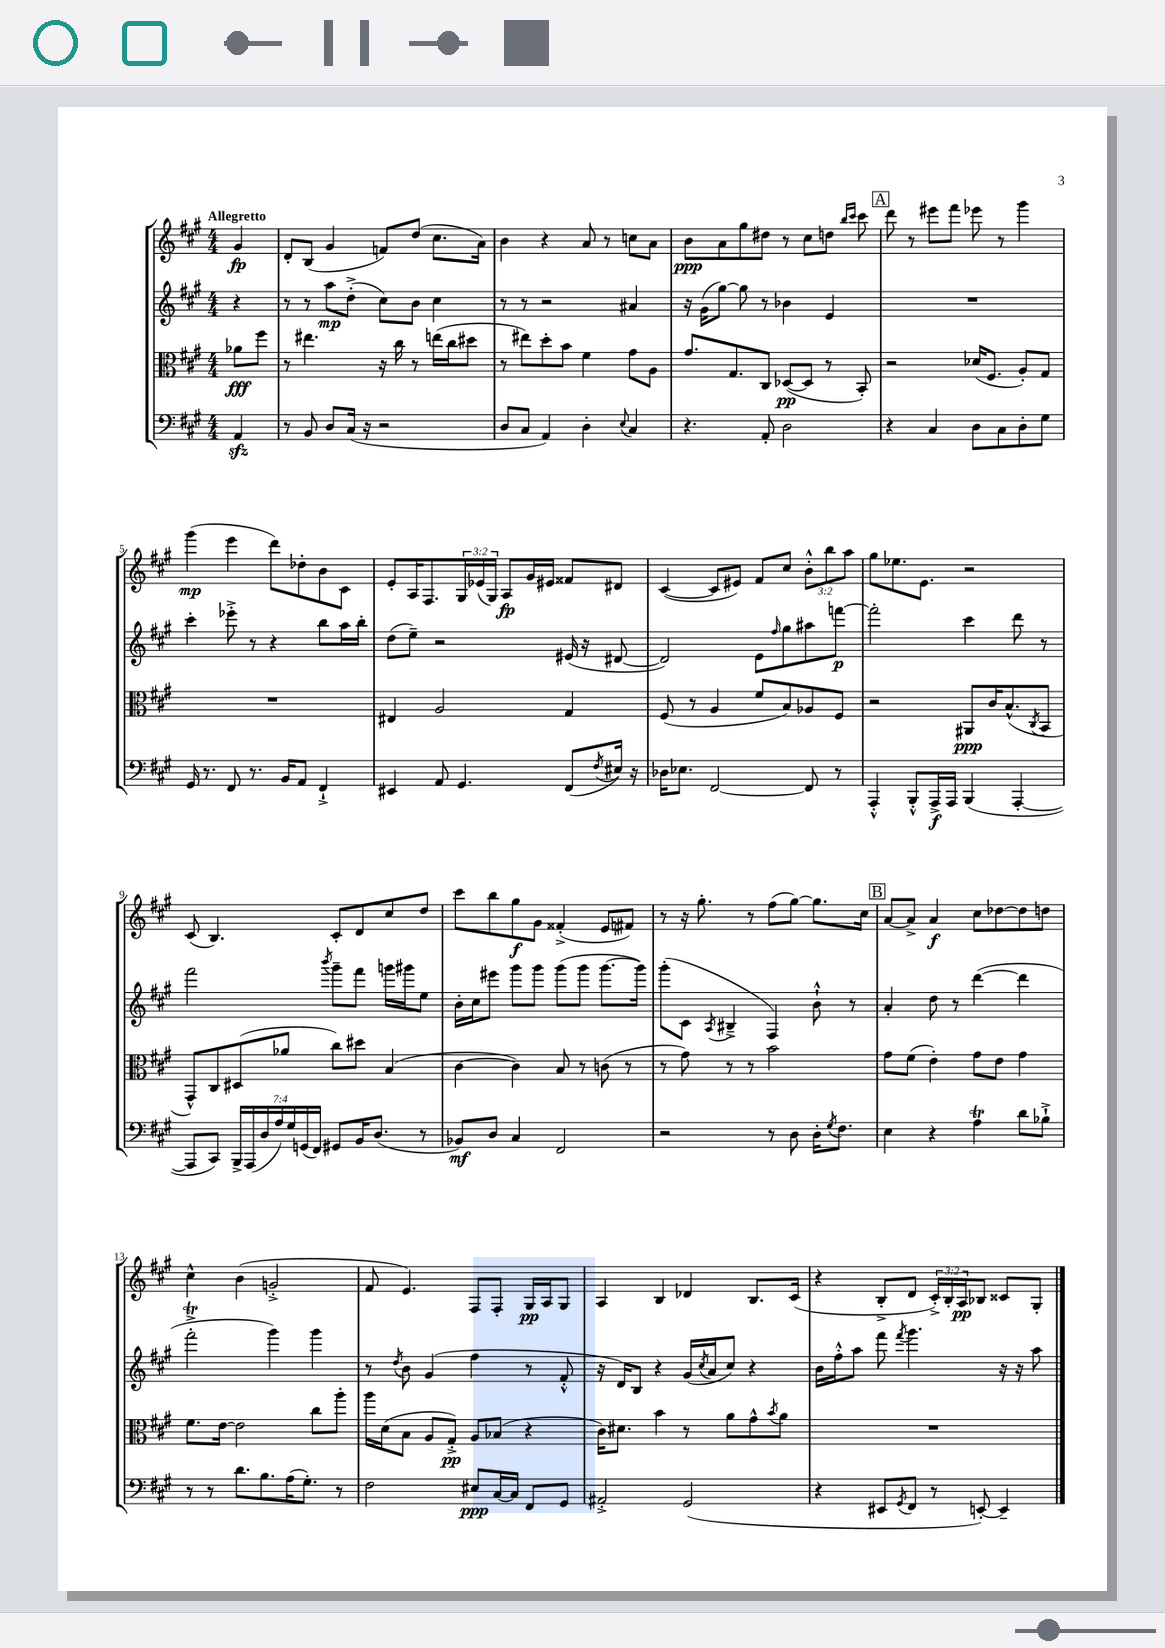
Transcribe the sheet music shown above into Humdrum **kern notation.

**kern	**kern	**kern	**kern
*staff4	*staff3	*staff2	*staff1
*clefF4	*clefC3	*clefG2	*clefG2
*k[f#c#g#]	*k[f#c#g#]	*k[f#c#g#]	*k[f#c#g#]
*M4/4	*M4/4	*M4/4	*M4/4
4AA/	8a-\L	4r	4g#/
.	8ff#\J	.	.
=	=	=	=
8r	8r	8r	8d'/L
8BB/	4.ee#\	8r	(8B/J
8D/L	.	8aa\L	4g#/
(16C#/Jk	.	(8dd'^\J	.
16r	.	.	.
2r	16r	8cc#\L)	8f/L)
.	16cc#\	.	.
.	8r	8b\J	(8dd/J
.	(16ee\LL	4cc#\	8.cc#\L
.	16cc#\J	.	.
.	8dd#\J	.	.
.	.	.	16a\Jk)
=	=	=	=
8D/L	8r	8r	4b\
8C#/J	8ee#\L)	8r	.
4AA/)	8dd'\	2r	4r
.	8b\J	.	.
4D'\	4f#\	.	8a/
.	.	.	8r
8qqE/	.	.	.
4C#/	8g#\L	4a#/	8cc\L
.	8A\J	.	8a\J
=	=	=	=
4.r	8.g#/L	16r	8b\L
.	.	(16g#\LK	.
.	.	[8gg#\J)	8a\
.	8.G#/	.	.
.	.	8gg#\]	8gg#\
8AA'/	8C#/J	8r	8dd#\J
2D\	([8D-/L	4b-\	8r
.	8D-/]J	.	8cc#\L
.	8r	4e/	8dd\J
.	.	.	16qqbb/LL
.	.	.	16qqccc#/JJ
.	8BB'/)	.	8ccc#\
=	=	=	=
4r	2r	1r	8ddd\
.	.	.	8r
4C#/	.	.	8eee#\L
.	.	.	8fff#\J
8D\L	(16d-/LK	.	8eee-\
.	8.F#/J	.	.
8C#\	.	.	8r
8D'\	8A'/L)	.	4ggg#\
8G#\J	8G#/J	.	.
=	=	=	=
16GG#/	1r	4ccc#'\	(4ggg#\
8.r	.	.	.
8FF#/	.	8eee-'^\	4eee\
8.r	.	8r	.
.	.	4r	8ddd\L)
16BB/LK	.	.	.
8AA/J	.	.	8dd-'\
4FF#`^/	.	8bb\L	8b\
.	.	16aa\L	8c#\J
.	.	16bb'\JJ	.
=	=	=	=
4EE#/	4E#/	(8dd\L	8e'/L
.	.	8ee~\J)	16A/K
.	.	.	8.F#/
8AA/	2A/	2r	.
4.GG#/	.	.	24G#/L
.	.	.	(24e-/
.	.	.	24G#/JJ)
.	.	.	8A/L
.	.	.	16g#/L
.	.	.	16e#/JJ
(8FF#/L	4G#/	(16e#/	8f##/L
.	.	16r	.
8qF#/	.	.	.
16E#/Jk)	.	[8d#/	8d#/J
16r	.	.	.
=	=	=	=
16D-\LK	(8F#/	2d#/])	([4c#/
8.E-\J	.	.	.
.	8r	.	.
[2FF#/	4A/	.	8c#/]L
.	.	.	8e#/J)
.	8f#/L	8e\L	8f#/L
.	.	16qqff#/	.
.	8B/)	8gg#\	8cc#/J
8FF#/]	8A-/	8aa#\	12b'^^\L
.	.	.	12bb\
8r	8F#/J	[8fff\J	.
.	.	.	12aa\J
=	=	=	=
4AAA'^^/	2r	2fff'\]	8gg#\L
.	.	.	8.ee-\
8BBB'^^/L	.	.	.
.	.	.	8.e\J
16AAA^/L	.	.	.
16AAA/JJ	.	.	.
(4BBB/	8AA#/L	4ccc#\	2r
.	16c#/K	.	.
.	(8.B^^/	.	.
[4AAA'/	.	8ddd\	.
.	8qC#/	.	.
.	8BB/J	8r	.
=	=	=	=
8AAA/]L	8GG#^^/L)	2fff#\	(8c#/
8CC#/J)	8C#/	.	4.B/)
28BBB^/LL	(8D#/	.	.
(28AAA/	.	.	.
28D/	.	.	.
28A/)	.	.	.
.	8a-/J	.	.
28G#/	.	.	.
(28GG/	.	.	.
28FF#/JJ)	.	.	.
.	.	8qbbb/	.
8GG#/L	8cc#\L)	8ggg#~\L	8c#'/L
16BB/K	8dd#\J	8fff#\J	8d/
(8.D/J	.	.	.
.	(4B/	16ggg\LL	8cc#/
.	.	16ggg#\J	.
8r	.	8ee\J	8dd/J
=	=	=	=
8BB-/L)	[4c#\	16b'\LL	8ccc#\L
.	.	16cc#\J	.
8D/J	.	8eee#\J	8bb\
4C#/	4c#\])	8ggg#\L	8gg#\
.	.	8ggg#\J	8g#\J
2FF#/	8B/	(8ggg#\L	(4f##'^/
.	8r	8ggg#\J	.
.	(8c\	[8.ggg#\L	8e/L
.	8r	.	8f#/J)
.	.	16ggg#\]Jk)	.
=	=	=	=
2r	8r	(8ggg#'\L	8r
.	8g#\)	8c#\J	16r
.	.	.	8.gg#'\
.	.	8qA/	.
.	8r	4B#~^/	.
.	8r	.	8r
8r	2b\	4F#/)	(8ff#\L
8D\	.	.	[8gg#\J)
16D'\LK	.	8b`^^\	8.gg#\]L
8qG#/	.	.	.
8.F#\J	.	.	.
.	.	8r	.
.	.	.	16cc#\Jk
=	=	=	=
4E\	8g#\L	4a'/	[8a/L
.	(8f#\J	.	8a^/]J
4r	4e'\)	8dd\	4a/
.	.	8r	.
4A\	8g#\L	([4ddd\	8cc#\L
.	8e\J	.	[8dd-\
8d\L	4g#\	4ddd\]	8dd-\]
8B-`^\J	.	.	8dd\J
=	=	=	=
8r	8.f#\L	2fff#'^\	4cc#^^\
8r	.	.	.
.	[16e\Jk	.	.
8.d\L	2e\]	.	(4b\
8.B\	.	.	.
.	.	4ggg#\)	2g'^/
(16A\K	.	.	.
8.G#'\J)	.	.	.
.	8cc#\L	4ggg#\	.
8r	8aa'\J	.	.
=	=	=	=
2F#\	16aa\LL	8r	8f#/
.	(16d\J	.	.
.	.	8qdd/	.
.	8B\J	8b\	4.e/)
.	8A/L	(4g#/	.
.	8G#'^/J)	.	.
8E#/L	8A/L	4ff#\	8F#/L
[16C#/L	(8B-/J	.	8F#'/J
16C#/]JJ	.	.	.
8FF#/L	4r	8r	16G#/LL
.	.	.	16A/J
8GG#/J	.	8f#'^^/	8G#/J
=	=	=	=
2AA#'^/	16c#\LK)	16r	4A/
.	8.d#\J	16d/LK)	.
.	.	8B/J	.
.	4b\	4r	4B/
(2GG#/	8r	(16g#/LL	4d-/
.	.	8qcc#/	.
.	.	16a/J	.
.	8a\L	8cc#/J)	.
.	8g#^^\	4r	8.B/L
.	8qb/	.	.
.	8a\J	.	.
.	.	.	(16c#/Jk
=	=	=	=
4r	1r	16b\LL	4r
.	.	16ff#'^^\J	.
.	.	8aa\J	.
8EE#/L	.	8fff#\	8B'^/L
8qGG#/	.	8qfff#/	.
8FF#/J	.	4.ggg#\	8d/J
8r	.	.	24c#'^/LL)
.	.	.	24B'/
.	.	.	24A/J
[8EE'/)	.	.	8B-/J
4EE~/]	.	16r	8c##/L
.	.	16r	.
.	.	8aa\	8G#'/J
==	==	==	==
*-	*-	*-	*-
